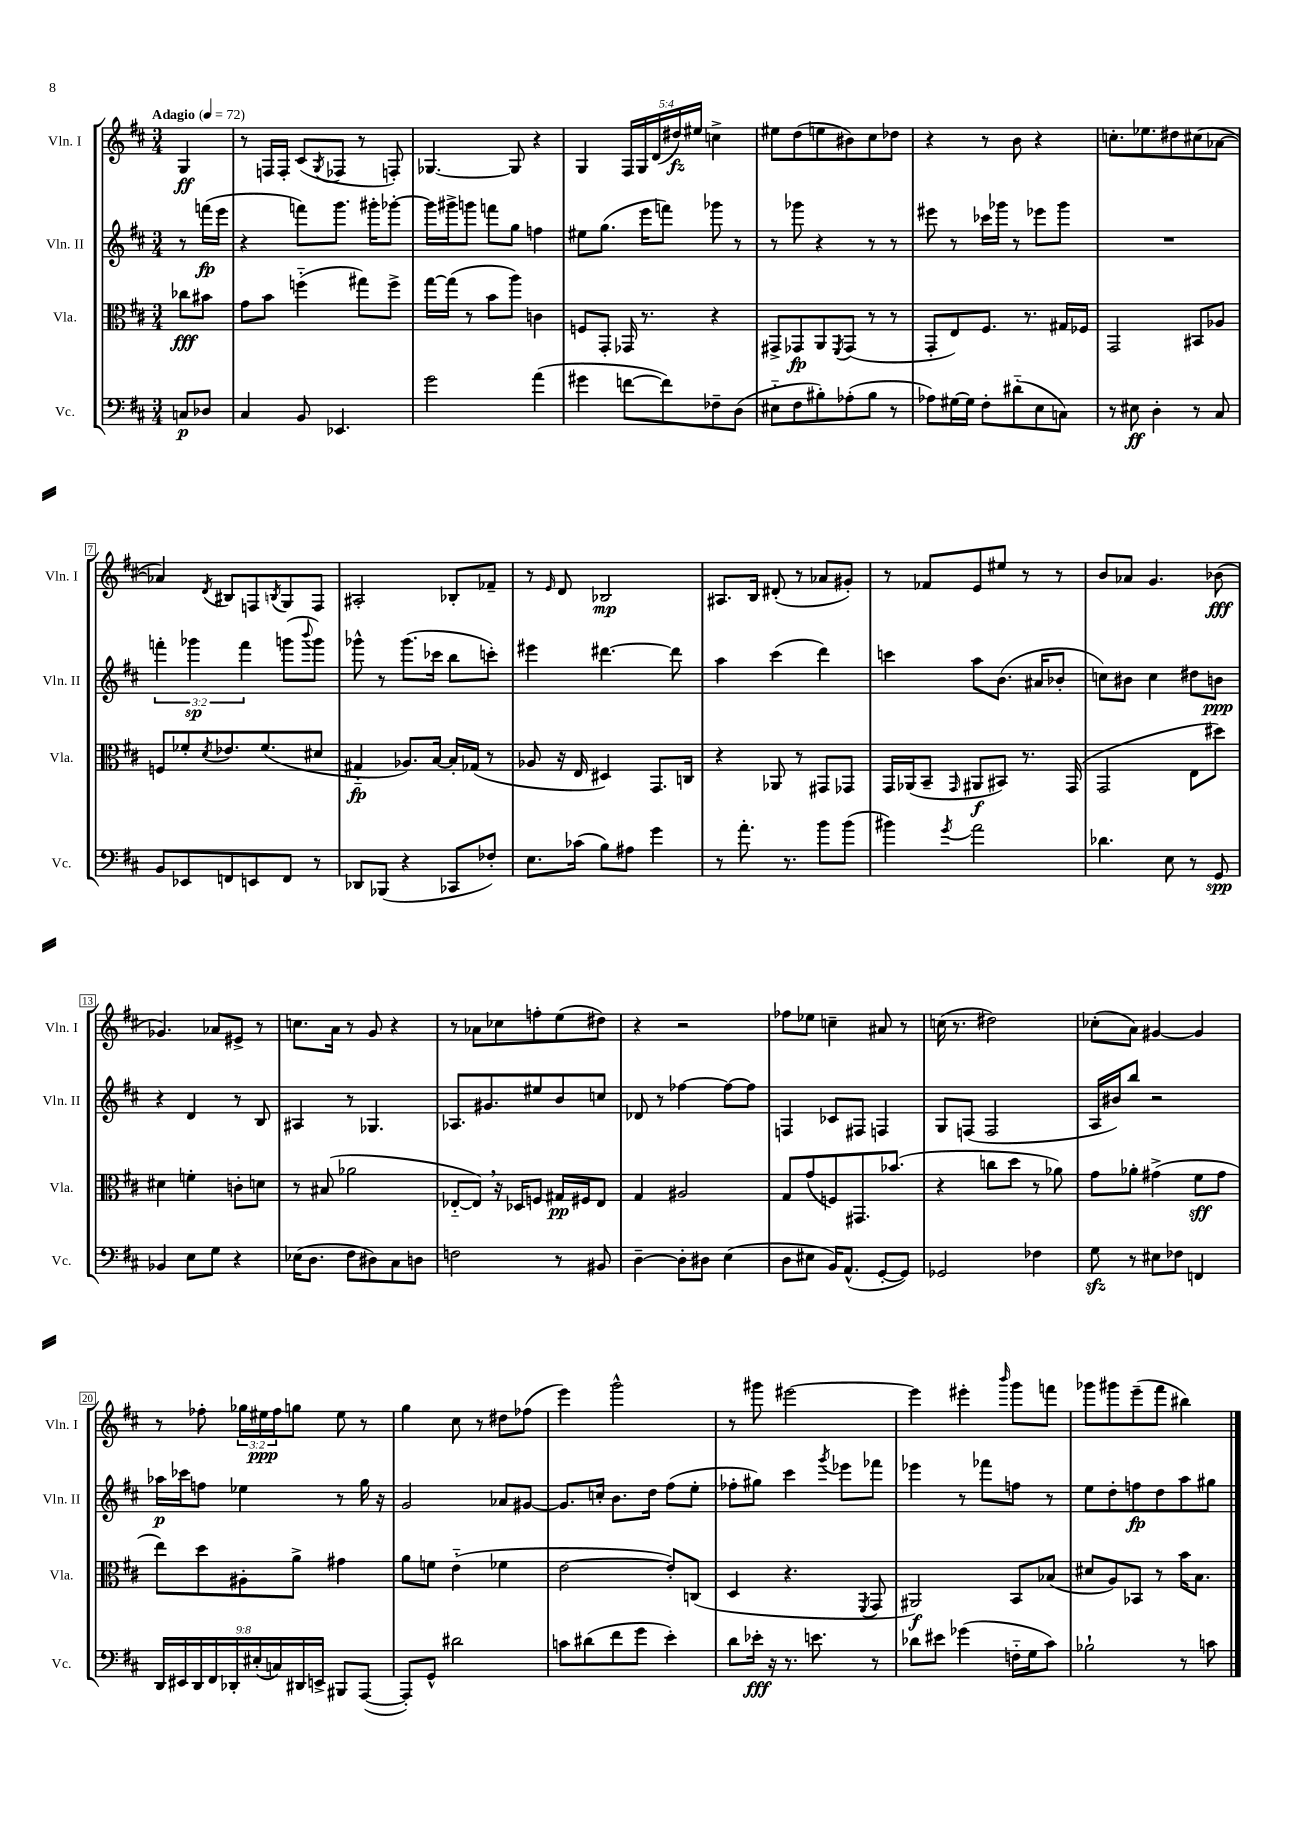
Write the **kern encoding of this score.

**kern	**kern	**kern	**kern
*staff4	*staff3	*staff2	*staff1
*clefF4	*clefC3	*clefG2	*clefG2
*k[f#c#]	*k[f#c#]	*k[f#c#]	*k[f#c#]
*M3/4	*M3/4	*M3/4	*M3/4
*MM72	*MM72	*MM72	*MM72
8C	8cc-	8r	4G
8D-	8b#	(16fff	.
.	.	16eee	.
=	=	=	=
4C#	8g	4r	8r
.	8b	.	16F
.	.	.	16F'
8BB	(4ff'~	8fff)	(8c#
.	.	.	8qG
4.EE-	.	8.ggg	8F-
.	8gg#)	.	8r
.	.	16ggg#'	.
.	8ff^	[8ggg-'	8F')
=	=	=	=
2g	[16gg	16ggg-]	[4.G-
.	(16gg]	16ggg#^	.
.	8r	8ggg	.
.	8b	8fff	.
.	8aa)	8gg	8G-]
(4a	4c	4ff	4r
=	=	=	=
4g#	8F	8ee#	4G
.	8GG'	(8.gg	.
[8f	16GG-	.	20F#
.	.	.	20G
.	8.r	16eee	.
.	.	.	(20d
8f])	.	8fff)	.
.	.	.	20dd#)
.	.	.	20ee#
8F-~	4r	8ggg-	4cc^
(8D	.	8r	.
=	=	=	=
8E#'~	8GG#^	8r	8ee#
8F#	8GG-	8ggg-	(8dd
8B#')	8AA	4r	8ee
.	8qFF#	.	.
(8A-'	(8GG-	.	8b#)
8B#	8r	8r	8cc#
8r	8r	8r	8dd-
=	=	=	=
8A-)	8GG'	8eee#	4r
[16G#	8E)	8r	.
16G#]	.	.	.
8F#'	8.F#	16ccc-	8r
.	.	16ggg-	.
(8d#'~	.	8r	8b
.	8.r	.	.
8E	.	8eee-	4r
8C)	16G#	8ggg-	.
.	16F-	.	.
=	=	=	=
8r	2GG	2.r	8.cc'
8E#	.	.	.
.	.	.	8.ee-
4D'	.	.	.
.	.	.	8dd#
8r	8BB#	.	(8cc#
8C#	8A-	.	[8a-
=	=	=	=
8BB	8F	6fff'	4a-])
8EE-	8f-'	.	.
.	.	6ggg-	.
.	8qd	.	8qd
8FF	8.e-	.	8B#
.	.	6fff	.
8EE	.	.	8F
.	(8.f-	.	.
.	.	.	8qB
8FF	.	(8ggg	8G
.	.	8qqbbb	.
8r	8d#	8ggg)	8F
=	=	=	=
8DD-	4G#'~	8ggg-^^	2A#'
(8BBB-	.	8r	.
4r	8.A-)	(8.ggg-	.
.	[16B	16ccc-	.
8CC-	16B']	8bb	8B-'
.	(16G-	.	.
8F-')	8r	8ccc')	8f-~
=	=	=	=
8.E	8A-	4eee#	8r
.	.	.	16qqe
.	16r	.	8d
(16c-	16E	.	.
8B)	4D#)	[4.ddd#	2B-
8A#	.	.	.
4g	8.GG	.	.
.	.	8ddd#]	.
.	16C	.	.
=	=	=	=
8r	4r	4aa	8.A#
8.a'	.	.	.
.	.	.	16B
.	8AA-	(4ccc#	(8d#'
8.r	.	.	.
.	8r	.	8r
8b	8GG#	4ddd)	8a-
(8b	8GG-	.	8g#')
=	=	=	=
4b#)	16GG	4ccc	8r
.	(16AA-	.	.
.	8BB~	.	8f-
8qg	16qqGG	.	.
2a	8AA#	8aa	8e
.	8BB#)	(8.b	8ee#
.	8.r	.	8r
.	.	16a#	.
.	.	8b-'	8r
.	(16GG	.	.
=	=	=	=
4.d-	2GG	8cc)	8b
.	.	8b#	8a-
.	.	4cc	4.g
8E	.	.	.
8r	8E	8dd#	.
8GG	8dd#)	8b	(8b-
=	=	=	=
4BB-	4d#	4r	4.g-)
8E	4f'	4d	.
8G	.	.	8a-
4r	8c'	8r	8e#^
.	8d	8B	8r
=	=	=	=
(16E-	8r	4A#	8.cc
8.D	.	.	.
.	(8B#	.	.
.	.	.	16a
8F#	2a-	8r	8r
8D#)	.	4.G-	8g
8C#	.	.	4r
8D	.	.	.
=	=	=	=
2F	[8E-'~	8.A-	8r
.	8E-])	.	8a-
.	.	8.g#	.
.	16r	.	8cc-
.	16D-	.	.
.	8F	8ee#	8ff'
8r	16G#	8b	(8ee
.	16F#	.	.
8BB#	8E-	8cc	8dd#)
=	=	=	=
[4D~	4G	8d-	4r
.	.	8r	.
8D']	2A#	[4ff-	2r
8D#	.	.	.
(4E	.	8ff-_	.
.	.	8ff-]	.
=	=	=	=
8D	8G	4F	8ff-
8E#	(8g	.	8ee-
16BB)	8F)	8c-	4cc~
(8.AA^^	.	.	.
.	8.GG#	8F#	.
[8GG'	.	4F	8a#
.	(8.b-	.	.
8GG])	.	.	8r
=	=	=	=
2GG-	4r	8G	(16cc
.	.	.	8.r
.	.	(8F	.
.	8cc	2F	2dd#)
.	8dd	.	.
4F-	8r	.	.
.	8a-)	.	.
=	=	=	=
8G	8g	16A	(8cc-'
.	.	16b#)	.
8r	8a-'	8bb	8a)
8E#	(4g#^	2r	[4g#
8F-	.	.	.
4FF	8f#	.	4g#]
.	8g#	.	.
=	=	=	=
18DD	8ee)	16aa-	8r
18EE#	.	.	.
.	.	16ccc-	.
18DD	.	.	.
.	8dd	8ff	8ff-'
18FF#	.	.	.
18DD-'	.	.	.
.	8A#'	4ee-	24gg-
(18E#'	.	.	.
.	.	.	24ee#
18C)	.	.	24ff-
.	8a^	.	8gg
18DD#	.	.	.
18EE^	.	.	.
8BBB#	4g#	8r	8ee#
([8AAA	.	16gg	8r
.	.	16r	.
=	=	=	=
8AAA'])	8a	2g	4gg
8GG^^	8f	.	.
2d#	(4e'~	.	8cc#
.	.	.	8r
.	4f-	8a-	8dd#
.	.	[8g#	(8ff-
=	=	=	=
8c	[2e	8.g#]	4eee)
(8d#	.	.	.
.	.	16cc'	.
8f#	.	8.b	2ggg^^
8g	.	.	.
.	.	16dd	.
4e')	8e'])	(8ff#	.
.	(8C	8ee'	.
=	=	=	=
8d	4D	8ff-'	8r
16e-'	.	8gg#)	8ggg#
16r	.	.	.
8.r	4.r	4ccc#	[2eee#
8.e	.	.	.
.	.	8qggg	.
.	.	8eee-	.
.	8qFF#	.	.
8r	8GG	8fff-	.
=	=	=	=
8d-	2AA#)	4eee-	4eee#]
8e#	.	.	.
(4g-	.	8r	4eee#'
.	.	8fff-	.
.	.	.	16qqbbb
16F'~	8BB	8ff	8ggg
16G	.	.	.
8c#)	(8B-	8r	8fff
=	=	=	=
2B-`	8d#	8ee	8ggg-
.	8A)	8dd'	8ggg#
.	8BB-	8ff	(8eee~
.	8r	8dd	8fff#
8r	16b	8aa	4bb#)
.	8.B	.	.
8c	.	8gg#	.
==	==	==	==
*-	*-	*-	*-
